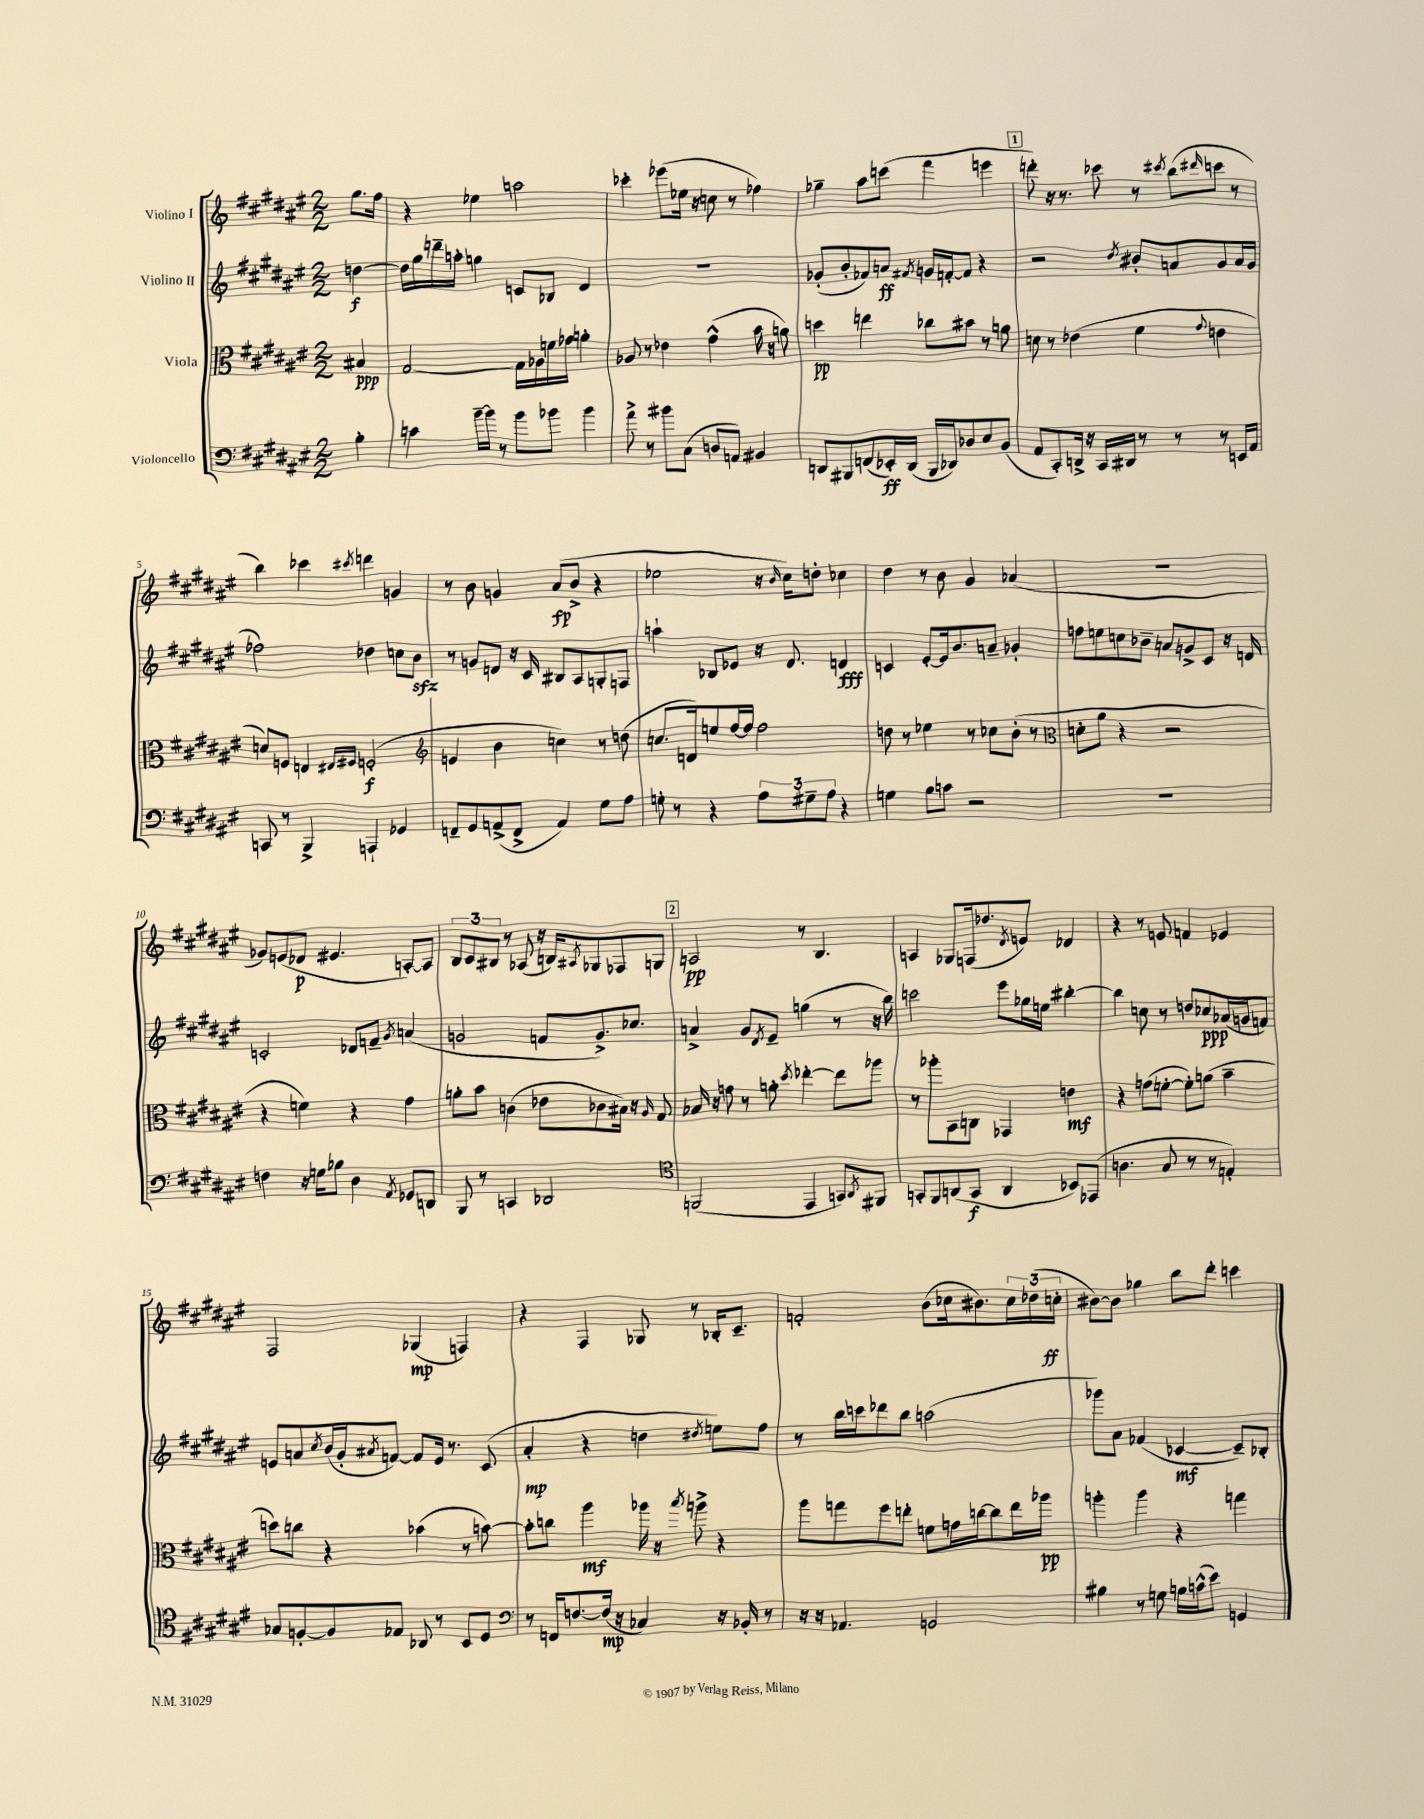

**kern	**dynam	**kern	**dynam	**kern	**dynam	**kern	**dynam
*part4	*part4	*part3	*part3	*part2	*part2	*part1	*part1
*staff4	*staff4	*staff3	*staff3	*staff2	*staff2	*staff1	*staff1
*I"Violoncello	*	*I"Viola	*	*I"Violino II	*	*I"Violino I	*
*clefF4	*	*clefC3	*	*clefG2	*	*clefG2	*
*k[f#c#g#d#a#e#]	*	*k[f#c#g#d#a#e#]	*	*k[f#c#g#d#a#e#]	*	*k[f#c#g#d#a#e#]	*
*M2/2	*	*M2/2	*	*M2/2	*	*M2/2	*
=	=	=	=	=	=	=	=
4B'\	.	4B#X/	ppp	[4ddn\	f	8.gg#\L	.
.	.	.	.	.	.	16ff#\Jk	.
=1	=1	=1	=1	=1	=1	=1	=1
4cn\	.	[2G#/	.	16dd\LL]	.	4r	.
.	.	.	.	16gg#\	.	.	.
.	.	.	.	16dddn~\	.	.	.
.	.	.	.	16aan'\JJ	.	.	.
[16b~\LL	.	.	.	4ggn\	.	4ee-X\	.
16b\JJ]	.	.	.	.	.	.	.
8r	.	.	.	.	.	.	.
8b\L	.	16G#\LL]	.	8cn/L	.	2aan\	.
.	.	16A-X\	.	.	.	.	.
8b-X\J	.	16fn\	.	8B-X/J	.	.	.
.	.	16g-X\JJ	.	.	.	.	.
4b-\	.	4an'\	.	4d#/	.	.	.
=2	=2	=2	=2	=2	=2	=2	=2
8a#^\	.	8A-X/	.	1r	.	4ccc-X'\	.
8r	.	8r	.	.	.	.	.
8b#X\L	.	4e-X\	.	.	.	(8eee-X\L	.
(8C#\J	.	.	.	.	.	16ee-X\Jk	.
.	.	.	.	.	.	16r	.
8Dn/L	.	(4g#^^\	.	.	.	8ccn\	.
8AAn/J)	.	.	.	.	.	8r	.
4BB#X/	.	16b\	.	.	.	4ff-X\)	.
.	.	16r	.	.	.	.	.
.	.	8an\)	.	.	.	.	.
=3	=3	=3	=3	=3	=3	=3	=3
8DDn/L	.	4ddn\	pp	(8g-X'/L	.	4gg-X~\	.
8BBB#X/	.	.	.	8b'/	.	.	.
(8FFn/	.	4een\	.	8f-X/)	.	8aa#\L	.
16EE-X'/L)	ff	.	.	8an/J	ff	(8cccn\J	.
(16DD/JJ	.	.	.	.	.	.	.
.	.	.	.	8qf#X/	.	.	.
16BBB#/LL	.	8cc-X\L	.	16gn/LL	.	4fff#\	.
16DD-X/J)	.	.	.	[16fn'/J	.	.	.
8D-X/	.	8b#X\J	.	8f/J]	.	.	.
8E#/	.	8r	.	4r	.	4eeen\	.
(8BB/J	.	8an\	.	.	.	.	.
!!LO:REH:place=s1:t=1
=4	=4	=4	=4	=4	=4	=4	=4
8AA#/L	.	8dn\	.	2r	.	8dddn'\)	.
8CC#'/)	.	8r	.	.	.	16r	.
.	.	.	.	.	.	8.r	.
16DDn^/Jk	.	(4e-X\	.	.	.	.	.
16r	.	.	.	.	.	.	.
16CC#/LL	.	.	.	.	.	8ccc-X\	.
16DD#X/JJ	.	.	.	.	.	.	.
.	.	.	.	8qdd#/	.	.	.
8r	.	4f#\	.	8b#X'/L	.	8r	.
.	.	.	.	.	.	8qccc#X/	.
8r	.	.	.	8an/	.	(8bb\L	.
.	.	8qqg#/	.	.	.	16qqddd#X/	.
8r	.	4en\	.	8g#/	.	8cccn\J	.
16EEn/LL	.	.	.	16a/L	.	8r	.
16AA#/JJ	.	.	.	(16g#/JJ	.	.	.
!!LO:LB:g=z
=5	=5	=5	=5	=5	=5	=5	=5
8CCn/	.	8dn/L)	.	2ff-X\)	.	4bb\)	.
8r	.	8Fn/J	.	.	.	.	.
4BBB^/	.	4En/	.	.	.	4ccc-X\	.
.	.	16qqE#X/LL	.	.	.	.	.
.	.	16qqF#X/JJ	.	.	.	8qccc#X/	.
4AAAn`/	.	(2Fn'/	f	4dd-X\	.	4dddn\	.
4GG-X/	.	.	.	8ccn\L	.	4gn/	.
.	.	.	.	8bzz\J	.	.	.
=6	=6	=6	=6	=6	=6	=6	=6
*	*	*clefG2	*	*	*	*	*
8FFn~/L	.	4en/	.	8r	.	8r	.
8GG#/	.	.	.	8gn/L	.	8b\	.
(8AAn^/	.	4b\	.	8dn/J	.	4gn/	.
8FF^/J	.	.	.	16r	.	.	.
.	.	.	.	16c#/	.	.	.
4AA/)	.	4ccn\)	.	8B#X/L	.	(8a#/L	fp
.	.	.	.	8A#/	.	8b^/J	.
8G#\L	.	8r	.	8Gn'/	.	4r	.
8A#\J	.	(8ddn\	.	8Fn/J	.	.	.
=7	=7	=7	=7	=7	=7	=7	=7
8Gn'\	.	8.ccn/L	.	4aan`\	.	2ee-X\	.
8r	.	.	.	.	.	.	.
.	.	16dn/k)	.	.	.	.	.
4r	.	8een/	.	8B-X/L	.	.	.
.	.	[16ff#/L	.	8e-X/J	.	.	.
.	.	16ff#/JJ]	.	.	.	.	.
12A#\L	.	2ff#\	.	16r	.	16r	.
.	.	.	.	.	.	16qqb/	.
.	.	.	.	8.d#/	.	16cc#\KL)	.
12G#X~\	.	.	.	.	.	.	.
.	.	.	.	.	.	8ddn'\J	.
12A#\J	.	.	.	.	.	.	.
4r	.	.	.	4dn/	fff	4cc-X\	.
=8	=8	=8	=8	=8	=8	=8	=8
4Gn\	.	8ddn\	.	4cn/	.	4dd#\	.
.	.	8r	.	.	.	.	.
8B\L	.	4ee-X\	.	[8e#'/L	.	8r	.
8cn\J	.	.	.	16e#/k]	.	8b\	.
.	.	.	.	8.b/	.	.	.
2r	.	8r	.	.	.	4g#/	.
.	.	8cc-X\L	.	8an~/J	.	.	.
.	.	(8b'\J	.	4g-X'/	.	(4a-X/	.
.	.	8r	.	.	.	.	.
=9	=9	=9	=9	=9	=9	=9	=9
*	*	*clefC3	*	*	*	*	*
1r	.	8dn'\L	.	8ffn\L	.	1r	.
.	.	8a#\J	.	8een\	.	.	.
.	.	4r	.	8ccn\	.	.	.
.	.	.	.	8b-X~\J	.	.	.
.	.	2r	.	8an/L	.	.	.
.	.	.	.	8gn^/	.	.	.
.	.	.	.	8c#/J	.	.	.
.	.	.	.	16r	.	.	.
.	.	.	.	16dn/	.	.	.
!!LO:LB:g=z
=10	=10	=10	=10	=10	=10	=10	=10
4Fn\	.	4r	.	2cn'/	.	8g-X/L)	.
.	.	.	.	.	.	(8en/	.
16r	.	4fn\)	.	.	.	8d-X/J	p
16Gn\KL	.	.	.	.	.	.	.
8B-X\J	.	.	.	.	.	4.e#X/	.
4D#\	.	4r	.	8d-X/L	.	.	.
.	.	.	.	8fn~/J	.	.	.
8qAA#/	.	.	.	8qg#/	.	.	.
8GG-X/L	.	4g#\	.	(4an/	.	[8An'/L)	.
8DDn/J	.	.	.	.	.	8A/J]	.
=11	=11	=11	=11	=11	=11	=11	=11
8BBB/	.	8an'\L	.	2gn/	.	12B/L	.
.	.	.	.	.	.	12c#/	.
8r	.	8b\J	.	.	.	.	.
.	.	.	.	.	.	12B#X/J	.
4CCn/	.	(4cn\	.	.	.	8r	.
.	.	.	.	.	.	(8A-X/	.
2DD-X/	.	8e-X\L	.	8fn/L	.	16r	.
.	.	.	.	.	.	16Bn/KL)	.
.	.	.	.	.	.	8qA#X/	.
.	.	8c-X\	.	8.g^/)	.	8G-X/	.
.	.	16B#X\Jk)	.	.	.	8F-X/	.
.	.	16r	.	8.cc-X/J	.	.	.
.	.	16qqA#/	.	.	.	.	.
.	.	8G#/	.	.	.	8Gn/J	.
!!LO:REH:place=s1:t=2
=12	=12	=12	=12	=12	=12	=12	=12
*clefC4	*	*	*	*	*	*	*
(2FFn/	.	16B-X/	.	4an^/	.	2An/	pp
.	.	16r	.	.	.	.	.
.	.	8gn\	.	.	.	.	.
.	.	8r	.	8g#/L	.	.	.
.	.	.	.	8qd#/	.	.	.
.	.	8an'\	.	8e#~/J	.	.	.
.	.	8qdd#/	.	.	.	.	.
4EE#/	.	[4ee-X'\	.	(4ggn\	.	8r	.
.	.	.	.	.	.	4.B/	.
8GGn/L)	.	8ee-\L]	.	8r	.	.	.
8qAA#/	.	.	.	.	.	.	.
8FF#X/J	.	8aa-X\J	.	16r	.	.	.
.	.	.	.	16bb\)	.	.	.
=13	=13	=13	=13	=13	=13	=13	=13
8GGn'/L	.	8r	.	2cccn\	.	4An/	.
8FF#/	.	8aa-X'\L	.	.	.	.	.
(8AAn/	.	8BB\	.	.	.	8G-X/L	.
8GG/J	f	8Cn\J	.	.	.	(16Fn/k	.
.	.	.	.	.	.	8.dd-X/	.
4AA/	.	4GG-X/	.	8eee#\L	.	.	.
.	.	.	.	.	.	8qd#/	.
.	.	.	.	16gg-X\L	.	8en/J)	.
.	.	.	.	16een\JJ	.	.	.
8BB-X/L)	.	4en\	mf	[4bb#X'\	.	4d-X/	.
(8EE-X/J	.	.	.	.	.	.	.
=14	=14	=14	=14	=14	=14	=14	=14
4.An\	.	4r	.	4bb#\]	.	4r	.
.	.	(8gn\L	.	8ccn\	.	8r	.
8G#/	.	[8fn'\J	.	8r	.	8en/	.
8r	.	8f'\L])	.	8ddn/L	.	4fn/	.
8r	.	(8an\J	.	8cc-X/	ppp	.	.
4En'/)	.	4b~\	.	(16a-X/L	.	4e-X/	.
.	.	.	.	16gn/J	.	.	.
.	.	.	.	8fn/J)	.	.	.
!!LO:LB:g=z
=15	=15	=15	=15	=15	=15	=15	=15
8G-X/L	.	8ddn\L)	.	8en/L	.	2F#/	.
[8Fn'/	.	8ccn\J	.	8an/	.	.	.
.	.	.	.	8qcc#/	.	.	.
8F/]	.	4r	.	(16b/L	.	.	.
.	.	.	.	16g#'/J	.	.	.
.	.	.	.	8qa#X/	.	.	.
8E-X/J	.	.	.	[8fn/J)	.	.	.
8AA-X/	.	(4b-X\	.	8f/L]	.	(4G-X/	mp
8r	.	.	.	16e/Jk	.	.	.
.	.	.	.	8.r	.	.	.
8BB/L	.	8r	.	.	.	4Fn/)	.
8D#/J	.	[8bn\)	.	(8c#/	.	.	.
=16	=16	=16	=16	=16	=16	=16	=16
*clefF4	*	*	*	*	*	*	*
8r	.	8b'\L]	.	4a#'/	mp	4r	.
16FFn/KL	.	8ccn\J	.	.	.	.	.
[8.Fn/	.	.	.	.	.	.	.
.	.	4aa#\	mf	4r	.	4F#/	.
(16F/Jk]	mp	.	.	.	.	.	.
16r	.	.	.	.	.	.	.
4C-X/)	.	16aa-X\	.	4ddn\	.	8G-X/	.
.	.	16r	.	.	.	.	.
.	.	8qbb/	.	.	.	.	.
.	.	8aan^\	.	.	.	8r	.
.	.	.	.	8qdd#X/	.	.	.
16r	.	4r	.	8een\L)	.	16B-X'/KL	.
16BB-X'/	.	.	.	.	.	8.c#~/J	.
8r	.	.	.	8ff#\J	.	.	.
=17	=17	=17	=17	=17	=17	=17	=17
16r	.	8aa#\L	.	8r	.	2fn'/	.
16r	.	.	.	.	.	.	.
4.AA-X/	.	8ggn\	.	16bb\LL	.	.	.
.	.	.	.	16cccn\J	.	.	.
.	.	8ff#\	.	8ddd-X\	.	.	.
.	.	8een'\J	.	8bb\J	.	.	.
2GGn/	.	8fn\L	.	(2aan\	.	(8b\L	.
.	.	16gn\L	.	.	.	16cc-X\k	.
.	.	[16ccn\J	.	.	.	8.b#X\)	.
.	.	8cc\]	.	.	.	.	.
.	.	16ee\L	.	.	.	24cc-\L	.
.	.	.	.	.	.	(24dd-X\	.
.	.	16aa-X\JJ	pp	.	.	.	.
.	.	.	.	.	.	24ccn'\JJ	ff
=18	=18	=18	=18	=18	=18	=18	=18
4B#X\	.	4aan'\	.	8ggg-X\L)	.	[8b#X\L)	.
.	.	.	.	8a#\J	.	8b#\J]	.
8r	.	4aa\	.	(4f-X/	.	4gg-X\	.
8Gn\	.	.	.	.	.	.	.
16Bn\LL	.	4r	.	[4c-X/	mf	8bb\L	.
(16cn^^\J	.	.	.	.	.	.	.
8e#\J)	.	.	.	.	.	8ddd#'\J	.
4GGn/	.	4ggn\	.	8c-~/L])	.	4cccn\	.
.	.	.	.	8B-X'/J	.	.	.
==	==	==	==	==	==	==	==
*-	*-	*-	*-	*-	*-	*-	*-
